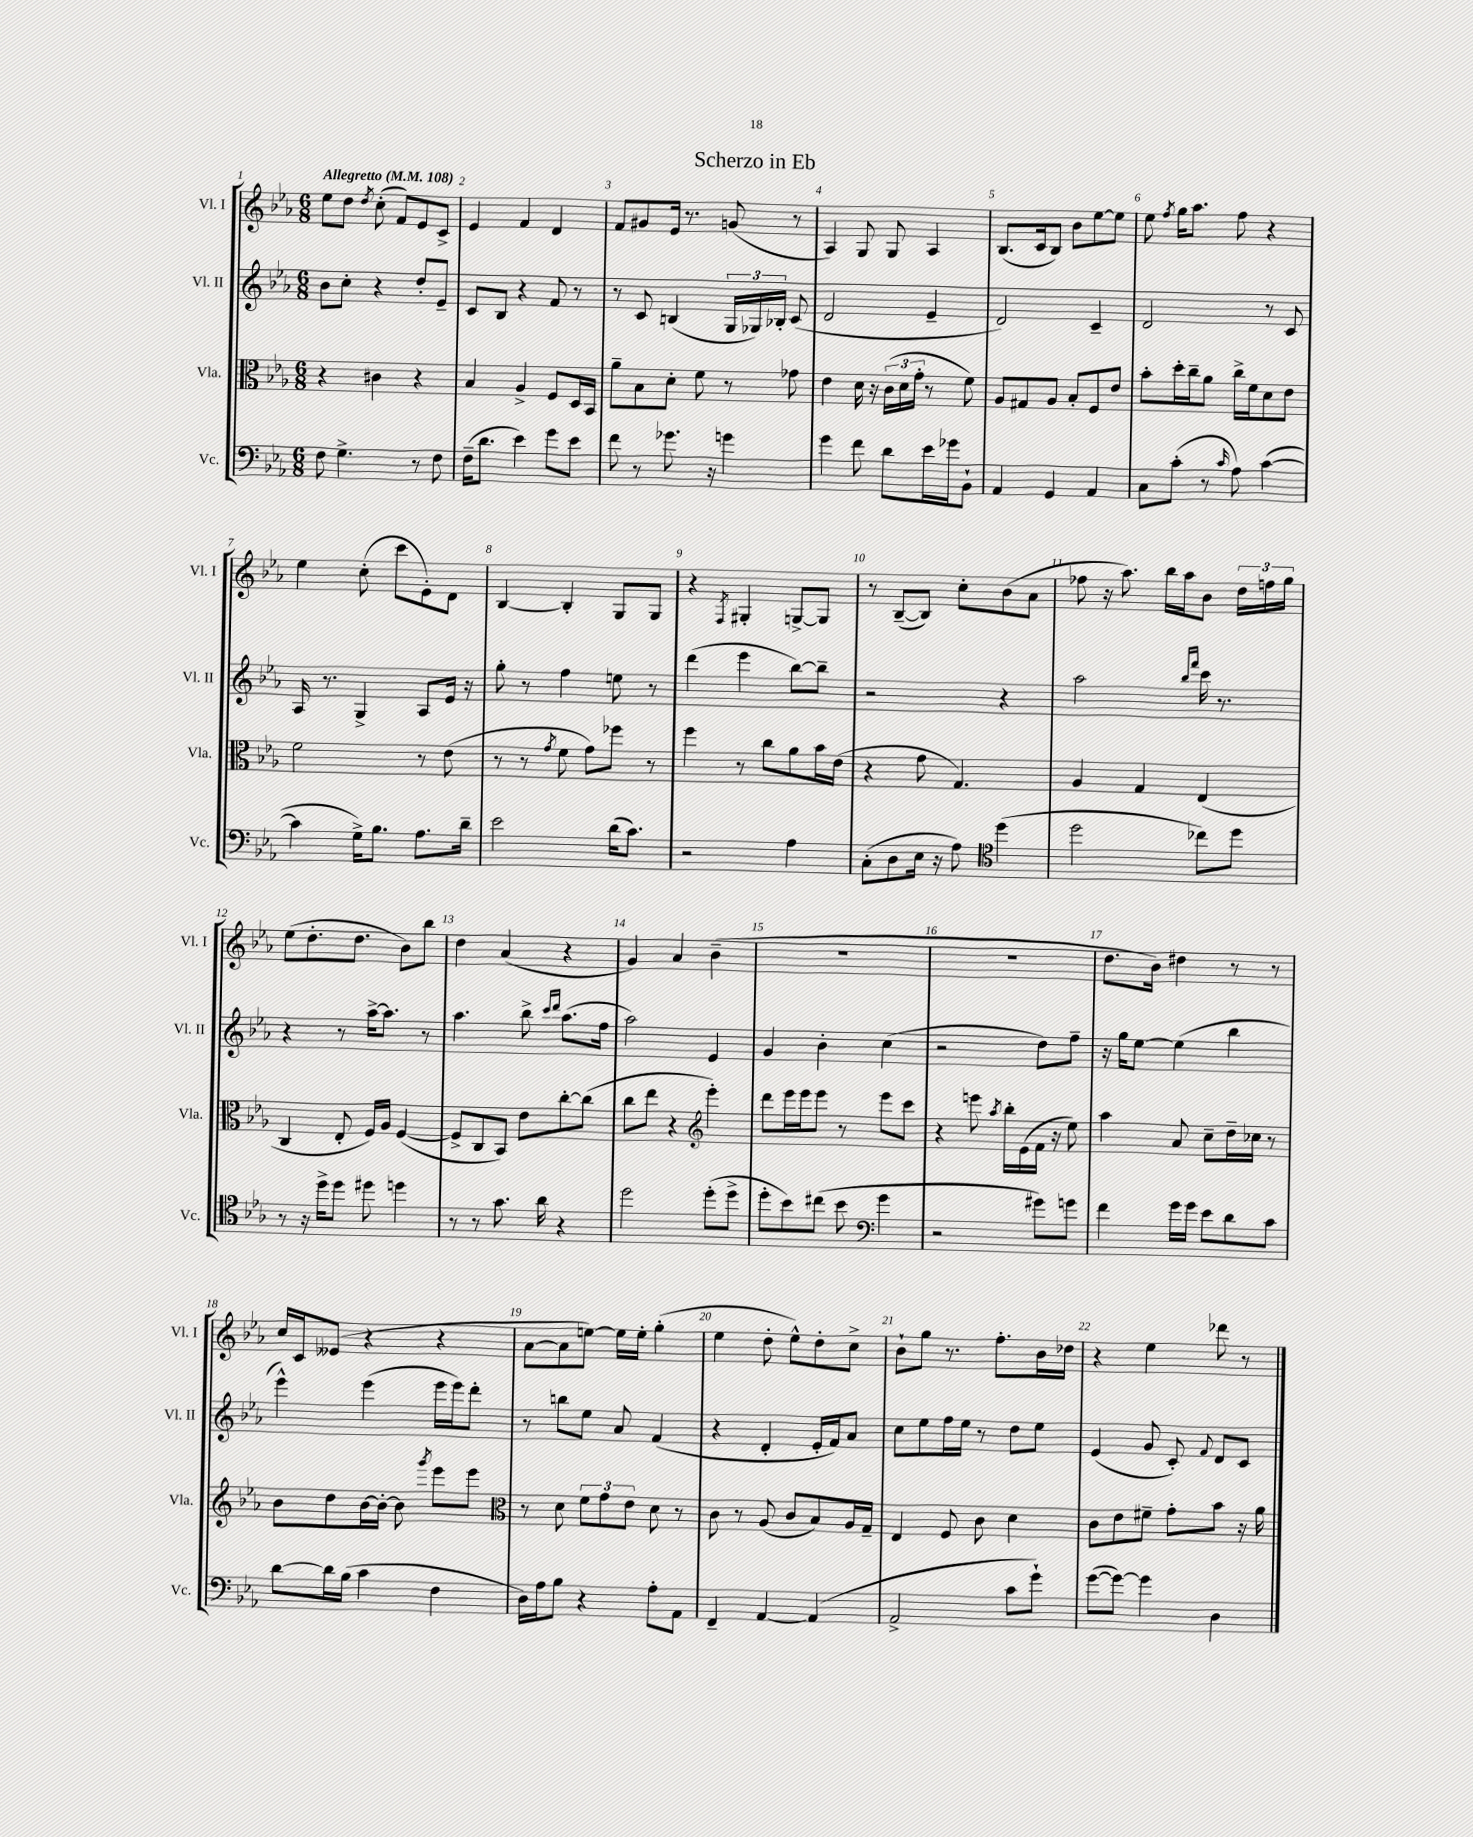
\header { title = "Scherzo in Eb" }
<<
\new StaffGroup <<
\new Staff = "s0" \with { instrumentName = "Vl. I" shortInstrumentName = "Vl. I" } {
    \clef treble \key ees \major \numericTimeSignature \time 6/8 \tempo "Allegretto" 4 = 108
    \autoBeamOff ees''8[ d''8] \acciaccatura { d''8 } c''8-.( f'8[) ees'8 c'8]-> |
    ees'4 f'4 d'4 |
    f'8[ gis'8 ees'16] r8. g'8( r8 |
    aes4) g8 g8 aes4 |
    bes8.[( c'16 bes8]) bes'8[ ees''8~ ees''8] |
    ees''8 \acciaccatura { f''8 } g''16[ aes''8.] f''8 r4 |
    ees''4 c''8-.( c'''8[ ees'8-.) d'8] |
    bes4~ bes4-. g8[ g8] |
    r4 \acciaccatura { f8 } gis4-. g8[~-> g8] |
    r8 bes8[~--( bes8]) c''8[-. bes'8( aes'8] |
    fes''8 r16 aes''8.) bes''16[ aes''16 bes'8] \tuplet 3/2 { d''16[ f''16 g''16] } |
    ees''8[( d''8.-. d''8.] bes'8[) bes''8] |
    d''4 aes'4( r4 |
    g'4) aes'4 bes'4--( |
    R2. |
    R2. |
    d''8.[ bes'16]) dis''4 r8 r8 |
    c''16[ c'16 eeses'8]( r4 r4 |
    aes'8[~ aes'8 e''8]~) e''16[ e''16]-. g''4-.( |
    ees''4 d''8-. ees''8[-^) d''8-. c''8]-> |
    bes'8[-! g''8] r8. f''8.[-. bes'16 des''16] |
    r4 ees''4 des'''8 r8 \bar "|." |
}
\new Staff = "s1" \with { instrumentName = "Vl. II" shortInstrumentName = "Vl. II" } {
    \clef treble \key ees \major \numericTimeSignature \time 6/8
    \autoBeamOff bes'8[ c''8]-. r4 d''8[-. ees'8]-- |
    c'8[ bes8] r4 f'8 r8 |
    r8 c'8 b4( \tuplet 3/2 { g16[ ges16) bes16]-. } c'8( |
    d'2 ees'4-- |
    d'2) c'4-- |
    d'2 r8 c'8 |
    aes16 r8. g4-> aes8[ ees'16] r16 |
    g''8-. r8 f''4 e''8 r8 |
    d'''4( ees'''4 bes''8[~) bes''8]-- |
    r2 r4 |
    aes''2 \grace { bes''16[ f'''16] } c'''16 r8. |
    r4 r8 aes''16[~-> aes''8.] r8 |
    aes''4. bes''8-> \grace { c'''16[ d'''16] } aes''8.[( f''16] |
    aes''2) ees'4 |
    g'4 bes'4-. c''4( |
    r2 d''8[) f''8]-- |
    r16 g''16[ ees''8]~ ees''4( bes''4 |
    ees'''4-^) ees'''4( ees'''16[ ees'''16) d'''8]-. |
    r8 b''8[ ees''8] aes'8 f'4( |
    r4 d'4-. ees'16[-. f'16) aes'8] |
    c''8[ ees''8 f''16 ees''16] r8 d''8[ ees''8] |
    ees'4( g'8 c'8-.) \appoggiatura { f'8 } d'8[ c'8] \bar "|." |
}
\new Staff = "s2" \with { instrumentName = "Vla." shortInstrumentName = "Vla." } {
    \clef alto \key ees \major \numericTimeSignature \time 6/8
    \autoBeamOff r4 cis'4 r4 |
    bes4 aes4-> f8[ d16 bes,16] |
    aes'8[-- bes8 d'8]-. f'8 r8 ges'8 |
    ees'4 d'16 r16 \tuplet 3/2 { c'16[( d'16 g'16]-. } r8 f'8) |
    aes8[ gis8 aes8] bes8[-. f8 ees'8] |
    bes'8[-. d''16-. c''16-- aes'8] c''16[-> f'16 d'8 ees'8] |
    f'2 r8 ees'8( |
    r8 r8 \acciaccatura { g'8 } f'8 g'8[) fes''8] r8 |
    f''4 r8 c''8[ aes'8 bes'16 ees'16]( |
    r4 g'8 g4.) |
    aes4 g4 ees4( |
    c4 ees8-. f16[) aes16] f4~( |
    f8[-> c8 bes,8]) ees'8[ c''8~-. c''8]( |
    c''8[ ees''8] r4 \clef treble ees'''4-.) |
    d'''8[ ees'''16 ees'''16 ees'''8] r8 ees'''8[ c'''8] |
    r4 e'''8 \acciaccatura { aes''8 } bes''16[-. ees'16( f'16] r16 ees''8) |
    aes''4 aes'8 c''8[-- d''16-- ces''16] r8 |
    bes'8[ d''8 bes'16~ bes'16]~-. bes'8 \acciaccatura { g'''8 } ees'''8[ ees'''8] |
    \clef alto r8 d'8 \tuplet 3/2 { f'8[ g'8 ees'8] } d'8 r8 |
    c'8 r8 aes8( c'8[ bes8) aes16 g16]-- |
    ees4 f8 c'8 d'4 |
    c'8[ ees'8 fis'8]-- g'8[-. bes'8] r16 aes'16 \bar "|." |
}
\new Staff = "s3" \with { instrumentName = "Vc." shortInstrumentName = "Vc." } {
    \clef bass \key ees \major \numericTimeSignature \time 6/8
    \autoBeamOff f8 g4.-> r8 f8 |
    f16[--( d'8.] ees'4) g'8[ ees'8] |
    f'8 r8 ges'8. r16 g'4 |
    g'4 f'8 d'8[ ees'16 ges'16 bes,8]-! |
    aes,4 g,4 aes,4 |
    c8[ c'8]-.( r8 \grace { c'16 } aes8) c'4~( |
    c'4 g16[->) bes8.] aes8.[ d'16]-- |
    ees'2 d'16[( c'8.]) |
    r2 aes4 |
    c8[-.( d8 ees16] r16 aes8) \clef tenor d''4( |
    d''2 ces''8[) d''8] |
    r8 r16 d''16[-> d''8] dis''8 d''4 |
    r8 r8 g'8. aes'16 r4 |
    d''2 d''8[-.( d''8]-> |
    d''8[-. bes'8) cis''8]( bes'8 \clef bass g'4 |
    r2 gis'8[) g'8] |
    f'4 g'16[ g'16] ees'8[ d'8 c'8] |
    d'8[~ d'16 bes16]( c'4 f4 |
    d16[) aes16 bes8] r4 aes8[-. aes,8] |
    f,4-- aes,4~ aes,4( |
    aes,2-> c'8[ g'8]-!) |
    g'8[~( g'8]~) g'4 d4 \bar "|." |
}
>>
>>
\layout { \context { \Score \override BarNumber.break-visibility = ##(#f #t #t) barNumberVisibility = #all-bar-numbers-visible } }
